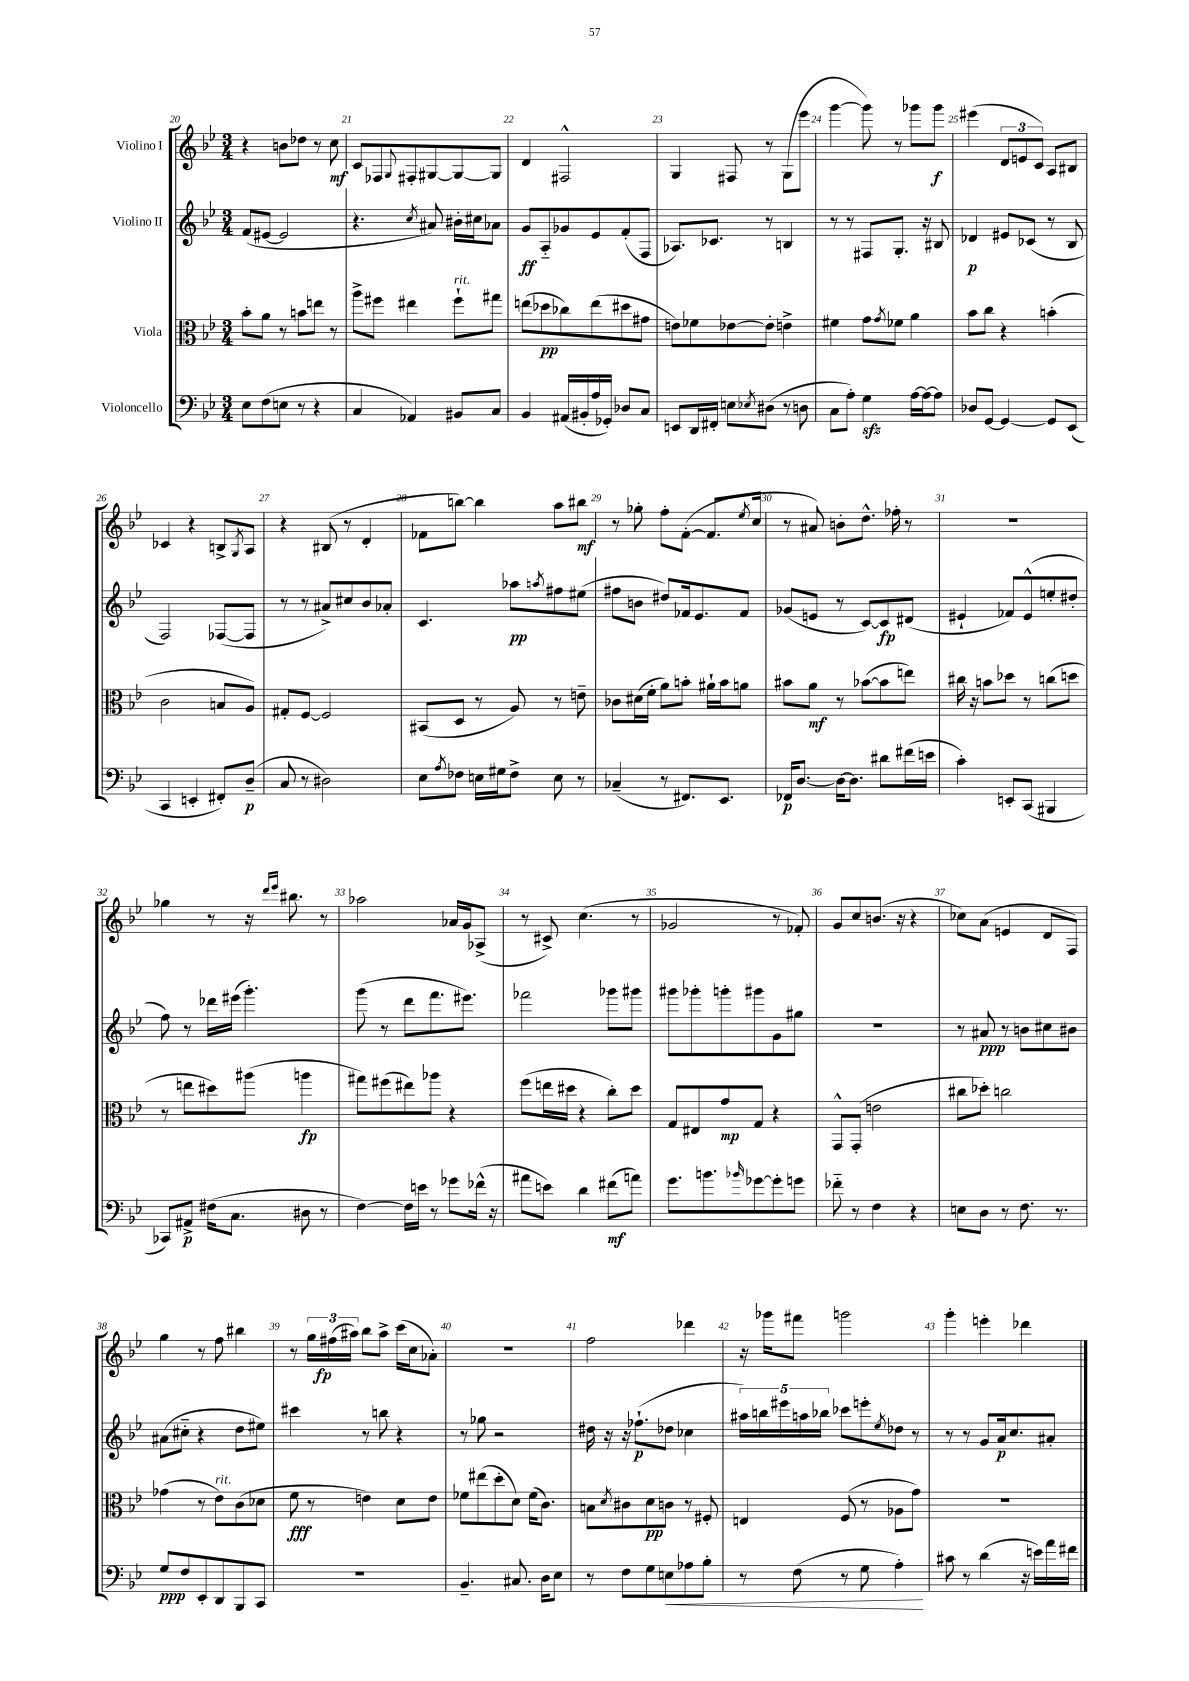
<<
\new StaffGroup <<
\new Staff = "s0" \with { instrumentName = "Violino I" } {
    \clef treble \key bes \major \numericTimeSignature \time 3/4
    r4 b'8 des''8 r8 c''8\mf |
    c'8 fes8 \appoggiatura { g8 } fis8-. gis8~ gis8~ gis8 |
    d'4 fis2-^ |
    g4 fis8 r8 g8( ees'''8 |
    g'''4~ g'''8) r8 ges'''8 ges'''8\f |
    eis'''4( \tuplet 3/2 { d'8 e'8 c'8) } a8 bis8 |
    ces'4 r4 b8-> \acciaccatura { g8 } a8 |
    r4 bis8( r8 d'4-. |
    fes'8 b''8~) b''4 a''8 bis''8\mf |
    r8 ges''8-. f''8-. f'8~-.( f'8. \acciaccatura { ees''8 } c''16 |
    r8 ais'8) b'8-. d''8.-^ fes''16-. r8 |
    R2. |
    ges''4 r8 r16 \grace { d'''16 ees'''16 } bis''8. r8 |
    aes''2 aes'16 g'16 aes8->( |
    r8 cis'8->) c''4.( r8 |
    ges'2 r8 fes'8-.) |
    g'8 c''8 b'8.( r16 r4 |
    ces''8) a'8( e'4 d'8 f8) |
    g''4 r8 f''8 bis''4 |
    r8 \tuplet 3/2 { g''16 fis''16\fp( ais''16) } bes''8 ais''8-> c'''16( c''16 aes'8-.) |
    R2. |
    f''2 des'''4 |
    r16 ges'''16 fis'''8 g'''2 |
    g'''4-. e'''4-. des'''4 \bar "|." |
}
\new Staff = "s1" \with { instrumentName = "Violino II" } {
    \clef treble \key bes \major \numericTimeSignature \time 3/4
    f'8( eis'8~ eis'2 |
    r4. \acciaccatura { c''8 } ais'8) bis'16-. cis''16 aes'8 |
    g'8\ff a8-_ ges'8 ees'8 f'8-.( f8 |
    aes8.) ces'8. r8 b4 |
    r8 r8 fis8 g8.-. r16 bis8 |
    des'4\p eis'8 ces'8( r8 bes8 |
    f2) fes8~( fes8 |
    r8 r8 ais'8->) cis''8 bes'8 aes'8-. |
    c'4. aes''8\pp \acciaccatura { a''8 } fis''8 eis''8( |
    fis''8 b'8 dis''8) fes'16 ees'8. fes'8 |
    ges'8( e'8 r8 c'8~) c'8\fp dis'8( |
    eis'4-! fes'8) eis'8-^( e''8-. dis''8-. |
    f''8) r8 des'''16 eis'''16( g'''4.-.) |
    g'''8( r8 d'''8 f'''8. eis'''8.) |
    fes'''2 ges'''8 gis'''8 |
    gis'''8 ges'''8-. g'''8-. gis'''8 g'8 gis''8 |
    R2. |
    r8 ais'8\ppp r8 b'8 cis''8 bis'8 |
    ais'8( cis''8-_ r4 d''8 eis''8) |
    cis'''4 r8 b''8 r4 |
    r8 ges''8 r2 |
    dis''16 r16 r16 fes''8.-!\p( des''8 ces''4 |
    \tuplet 5/4 { ais''16) b''16 eis'''16 a''16 bes''16 } ces'''8 e'''8-. \acciaccatura { ees''8 } des''8 r8 |
    r8 r8 g'8 a'16\p c''8. ais'8-. \bar "|." |
}
\new Staff = "s2" \with { instrumentName = "Viola" } {
    \clef alto \key bes \major \numericTimeSignature \time 3/4
    bes'8-. a'8 r8 b'8 e''8 r8 |
    a''8-> fis''8 eis''4 fis''8-!^\markup { \italic "rit." } gis''8 |
    e''8( des''8\pp ces''8) e''8( dis''8 gis'8 |
    e'8) fes'8 ees'8~ ees'8-. e'4-> |
    fis'4 g'8 \acciaccatura { g'8 } fes'8 a'4 |
    bes'8 c''8 r4 b'4-.( |
    c'2 b8 a8) |
    gis8-. f8~ f2 |
    bis,8( d8 r8 a8) r8 e'8-- |
    ces'8 dis'16( f'16-. a'8) b'8-. ais'16-! b'16 a'8 |
    bis'8 a'8\mf r8 bes'8~( bes'8 e''8) |
    cis''16 r16 b'8 des''8 r8 c''8( d''8 |
    r8 e''8 dis''8) ais''8( a''4\fp |
    gis''8) fis''8( eis''8) aes''8 r4 |
    f''8( e''16 dis''16 r4 c''8-.) dis''8 |
    g8 eis8 g'8\mp g8 r4 |
    g,8-^ g,8-.( e'2 |
    cis''8 des''8-.) c''2 |
    ges'4( r8 ees'8^\markup { \italic "rit." }) c'8( des'8 |
    f'8\fff r8 e'4) d'8 e'8 |
    fes'8 eis''8( d''8-. d'8) fes'16( c'8.) |
    b8 \acciaccatura { d'8 } cis'8 d'8\pp c'8 r8 fis8-. |
    e4 f8( r8 aes8 g'8) |
    R2. \bar "|." |
}
\new Staff = "s3" \with { instrumentName = "Violoncello" } {
    \clef bass \key bes \major \numericTimeSignature \time 3/4
    ees8 f8( e8 r8 r4 |
    c4 aes,4) bis,8 c8 |
    bes,4 ais,16( bis,16-. a16 ges,16-.) des8 c8 |
    e,8 d,16 fis,16-. e8 \acciaccatura { ees8 } dis8( r8 d8 |
    c8 a8-.) g4\sfz a16~ a16~ a8 |
    des8 g,8~ g,4~ g,8 ees,8( |
    c,4 e,4-. fis,8-.) d8--\p( |
    c8 r8 dis2) |
    ees8 \acciaccatura { a8 } fes8 e16 gis16 fes8-> e8 r8 |
    ces4--( r8 fis,8.) ees,8. |
    fes,16\p d8.~ d16~ d8. dis'8 fis'16( e'16 |
    c'4-.) e,8-. c,8( bis,,4 |
    ces,8) ais,8->\p fis16( c8. dis8 r8 |
    f4~) f16 e'16 r8 ges'8 fes'16-^( r16 |
    ais'8 e'8) d'4 fis'8\mf( a'8) |
    g'8. b'8. \grace { bes'16 } ges'8~ ges'8-. g'8 |
    fes'8-_ r8 f4 r4 |
    e8 d8 r8 f8. r8. |
    g8\ppp f8 ees,8-. d,8 bes,,8 c,8 |
    R2. |
    bes,4.-- cis8. d16 ees8 |
    r8 f8 g8 e8\< aes8 bes8-. |
    r8 f8( r8 g8 a4-.\!) |
    cis'8 r8 d'4( r16 e'16) a'16 fis'16 \bar "|." |
}
>>
>>
\layout { \context { \Score currentBarNumber = #20 \override BarNumber.break-visibility = ##(#f #t #t) barNumberVisibility = #all-bar-numbers-visible } }
